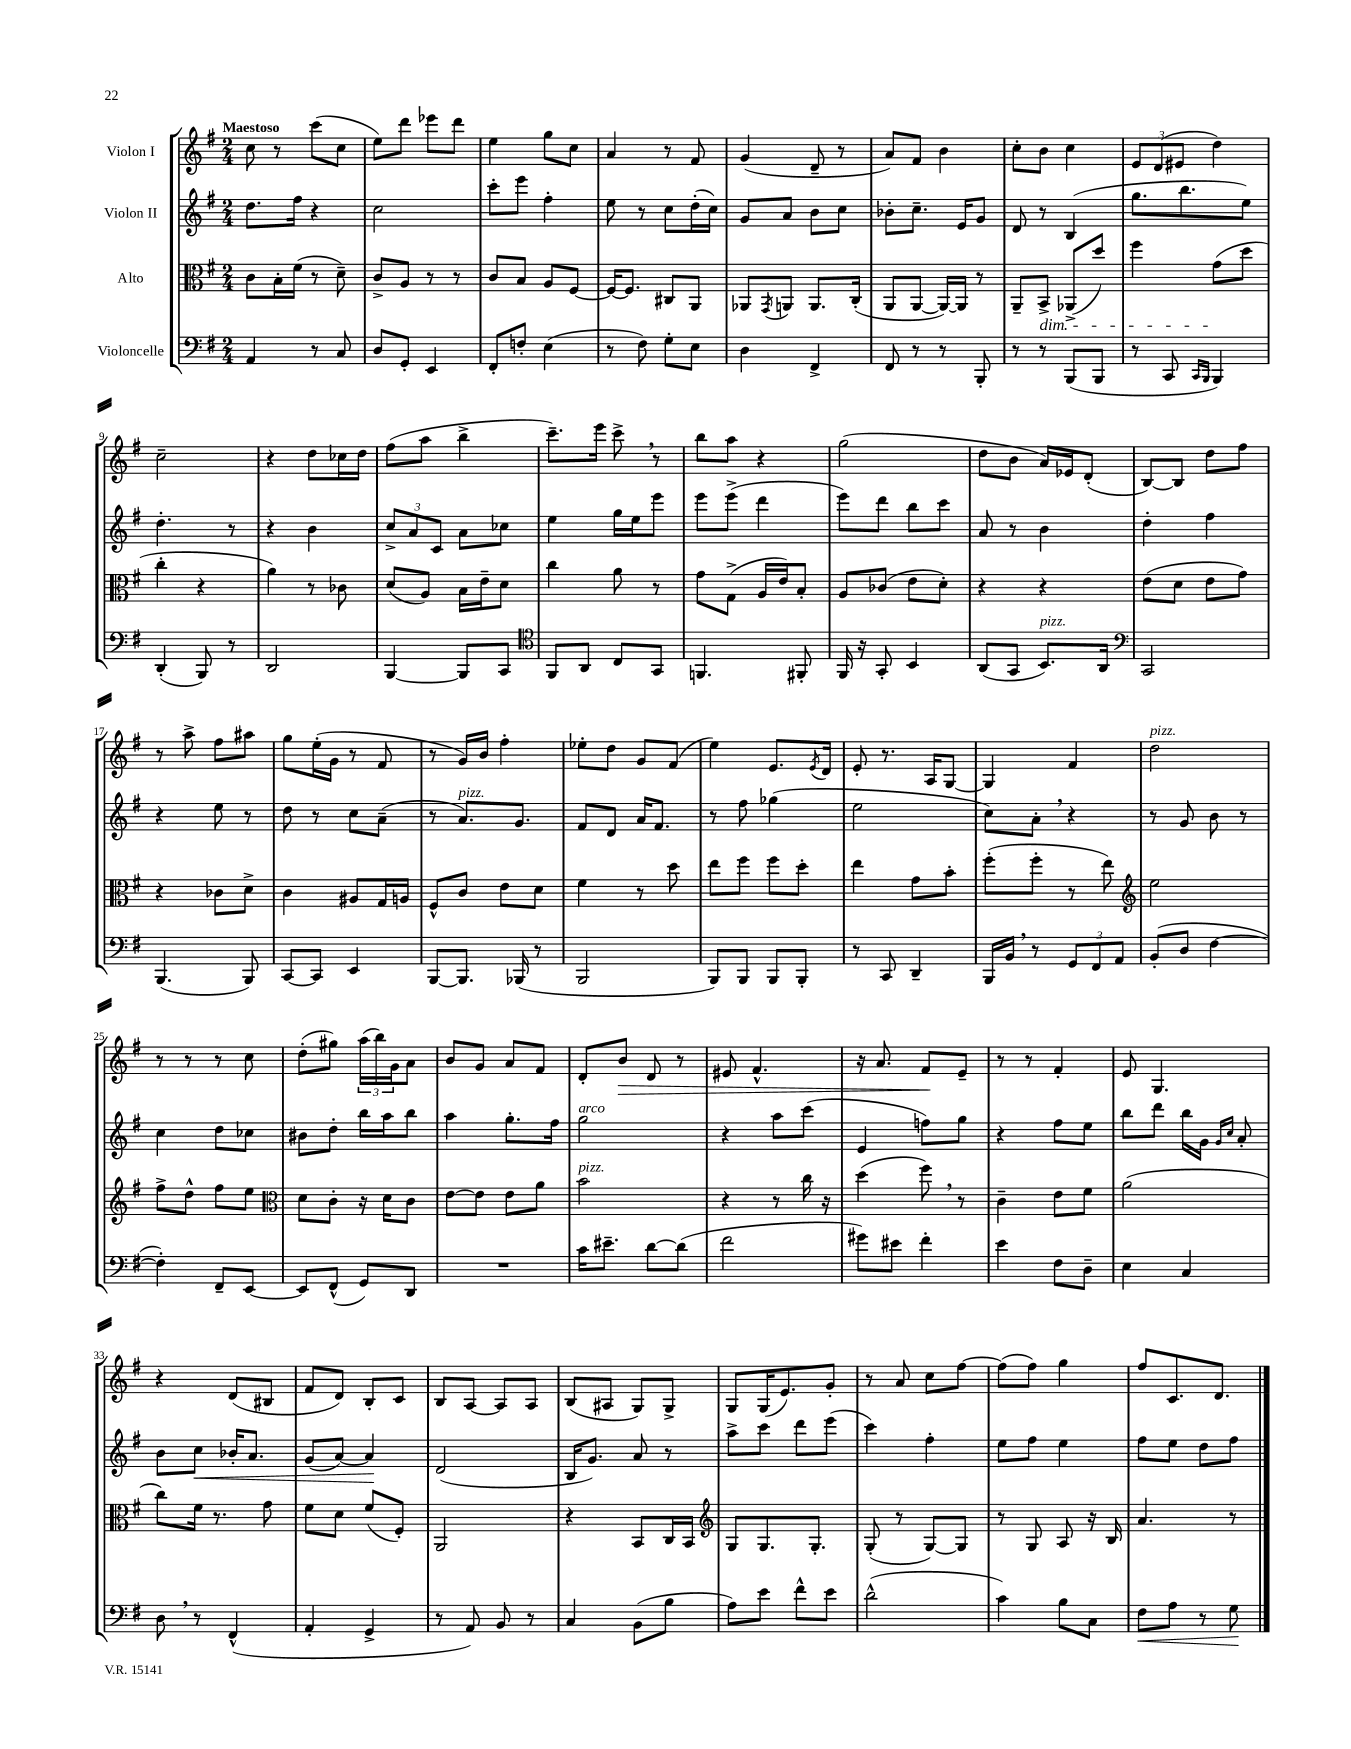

**kern	**kern	**kern	**kern
*staff4	*staff3	*staff2	*staff1
*clefF4	*clefC3	*clefG2	*clefG2
*k[f#]	*k[f#]	*k[f#]	*k[f#]
*M2/4	*M2/4	*M2/4	*M2/4
4AA	8c	8.dd	8cc
.	16B'	.	8r
.	(16f#	16ff#	.
8r	8r	4r	(8ccc
8C	8d~)	.	8cc
=	=	=	=
8D	8c^	2cc	8ee)
8GG'	8A	.	8ddd
4EE	8r	.	8eee-
.	8r	.	8ddd
=	=	=	=
8FF#'	8c	8ccc'	4ee
8F'	8B	8eee	.
(4E	8A	4ff#'	8gg
.	[8F#	.	8cc
=	=	=	=
8r	16F#_	8ee	4a
.	8.F#]	.	.
8F#)	.	8r	.
8G'	8C#	8cc	8r
8E	8AA	(16dd'	8f#
.	.	16cc)	.
=	=	=	=
4D	8AA-	8g	(4g
.	8qGG	.	.
.	8AA	8a	.
4FF#^	8.AA	8b	8d~
.	.	8cc	8r
.	(16C'	.	.
=	=	=	=
8FF#	8AA	8b-'	8a)
8r	[8AA	8.cc~	8f#
8r	16AA_)	.	4b
.	16AA]	16e	.
8BBB'	8r	8g	.
=	=	=	=
8r	8AA~	8d	8cc'
8r	8BB^	8r	8b
(8BBB	(8AA-^	(4B	4cc
8BBB	8dd)	.	.
=	=	=	=
8r	4ff#	8.gg	12e
.	.	.	(12d
8CC	.	.	.
.	.	.	12e#
.	.	8.bb	.
16qqCC	.	.	.
16qqBBB	.	.	.
4BBB)	(8g	.	4dd)
.	8dd	8ee)	.
=	=	=	=
(4DD'	4cc'	4.dd'	2cc~
8BBB)	4r	.	.
8r	.	8r	.
=	=	=	=
2DD	4a)	4r	4r
.	8r	4b	8dd
.	8c-	.	16cc-
.	.	.	16dd
=	=	=	=
[4BBB	(8d	12cc^	(8ff#
.	.	12a	.
.	8A)	.	8aa
.	.	12c	.
8BBB]	16B	8a	4bb^
.	16e~	.	.
8CC	8d	8cc-	.
=	=	=	=
*clefC4	*	*	*
8FF#	4cc	4ee	8.ccc~)
8AA	.	.	.
.	.	.	16eee
8C	8a	16gg	8ccc^
.	.	16ee	.
8GG	8r	8eee	8r
=	=	=	=
4.FF	8g	8eee	8bb
.	(8G^	(8eee^	8aa
.	16A	4ddd	4r
.	16e)	.	.
8FF#'	8B'	.	.
=	=	=	=
16FF#	8A	8eee)	(2gg
16r	.	.	.
8GG'	(8c-	8ddd	.
4BB	8e	8bb	.
.	8d')	8ccc	.
=	=	=	=
(8AA	4r	8a	8dd
8GG	.	8r	8b
8.BB)	4r	4b	16a)
.	.	.	16e-
.	.	.	(8d'
16AA	.	.	.
=	=	=	=
*clefF4	*	*	*
2CC	(8e	4dd'	[8B)
.	8d	.	8B]
.	8e	4ff#	8dd
.	8g)	.	8ff#
=	=	=	=
(4.BBB	4r	4r	8r
.	.	.	8aa^
.	8c-	8ee	8ff#
8BBB)	8d^	8r	8aa#
=	=	=	=
[8CC	4c	8dd	8gg
8CC]	.	8r	(16ee'
.	.	.	16g
4EE	8A#	8cc	8r
.	16G	(8a~	8f#
.	16A	.	.
=	=	=	=
[8BBB	8F#^^	8r	8r
8.BBB]	8c	8.a)	16g)
.	.	.	16b
.	8e	.	4ff#'
(16BBB-	.	8.g	.
8r	8d	.	.
=	=	=	=
2BBB	4f#	8f#	8ee-'
.	.	8d	8dd
.	8r	16a	8g
.	.	8.f#	.
.	8dd	.	(8f#
=	=	=	=
8BBB)	8ee	8r	4ee)
8BBB	8ff#	8ff#	.
8BBB	8ff#	(4gg-	8.e
8BBB'	8dd'	.	.
.	.	.	8qe
.	.	.	16d
=	=	=	=
8r	4ee	2ee	8e'
8CC	.	.	8.r
4DD~	8g	.	.
.	.	.	16A
.	8b'	.	[8G
=	=	=	=
16BBB	(8ff#'	8cc)	4G]
16BB	.	.	.
8r	8ff#'	8a'	.
12GG	8r	4r	4f#
12FF#	.	.	.
.	8ee)	.	.
12AA	.	.	.
=	=	=	=
*	*clefG2	*	*
(8BB'	2ee	8r	2dd
8D	.	8g	.
[4F#	.	8b	.
.	.	8r	.
=	=	=	=
4F#'])	8ff#^	4cc	8r
.	8dd^^	.	8r
8FF#~	8ff#	8dd	8r
[8EE	8ee	8cc-	8cc
=	=	=	=
*	*clefC3	*	*
8EE]	8d	8b#	(8dd'
(8FF#^^	8c'	8dd'	8gg#)
8GG)	16r	16bb	(24aa
.	.	.	24bb)
.	16d	16aa	.
.	.	.	24g
8DD	8c	8bb	8a
=	=	=	=
2r	[8e	4aa	8b
.	8e]	.	8g
.	8e	8.gg'	8a
.	8a	.	8f#
.	.	16ff#	.
=	=	=	=
16c	2b	2gg	8d'
8.e#~	.	.	.
.	.	.	8b
[8d	.	.	8d
(8d]	.	.	8r
=	=	=	=
2f#	4r	4r	8e#
.	.	.	4.f#^^
.	8r	8aa	.
.	16cc	(8ccc	.
.	16r	.	.
=	=	=	=
8g#)	(4dd	4e	16r
.	.	.	8.a
8e#	.	.	.
4f#'	8ff#)	8ff)	8f#
.	8r	8gg	8e~
=	=	=	=
4e	4c~	4r	8r
.	.	.	8r
8F#	8e	8ff#	4f#'
8D~	8f#	8ee	.
=	=	=	=
4E	(2a	8bb	8e
.	.	8ddd	4.G
4C	.	16bb	.
.	.	16g	.
.	.	16qqg	.
.	.	16qqcc	.
.	.	8a'	.
=	=	=	=
8D	8cc)	8b	4r
8r	16f#	8cc	.
.	8.r	.	.
(4FF#^^	.	16b-'	(8d
.	.	8.a	.
.	8g	.	8B#
=	=	=	=
4AA'	8f#	(8g	8f#
.	8d	[8a)	8d)
4GG^	(8f#	4a]	8B'
.	8F#')	.	8c
=	=	=	=
8r	2AA	(2d	8B
8AA)	.	.	[8A
8BB	.	.	8A]
8r	.	.	8A
=	=	=	=
4C	4r	16B	(8B
.	.	8.g)	.
.	.	.	8A#
(8BB	8BB	8a	8G)
8B	16C	8r	8G^
.	16BB	.	.
=	=	=	=
*	*clefG2	*	*
8A)	8G	8aa^	8G
8e	8.G	8ccc	(16G
.	.	.	8.e)
8f#^^	.	8ddd	.
.	8.G'	.	.
8e	.	(8eee	8g'
=	=	=	=
(2d^^	(8G'	4ccc)	8r
.	8r	.	8a
.	[8G)	4ff#'	8cc
.	8G]	.	[8ff#
=	=	=	=
4c)	8r	8ee	(8ff#]
.	8G	8ff#	8ff#)
8B	8A	4ee	4gg
8C	16r	.	.
.	16B	.	.
=	=	=	=
8F#	4.a	8ff#	8ff#
8A	.	8ee	8.c
8r	.	8dd	.
.	.	.	8.d
8G	8r	8ff#	.
==	==	==	==
*-	*-	*-	*-
